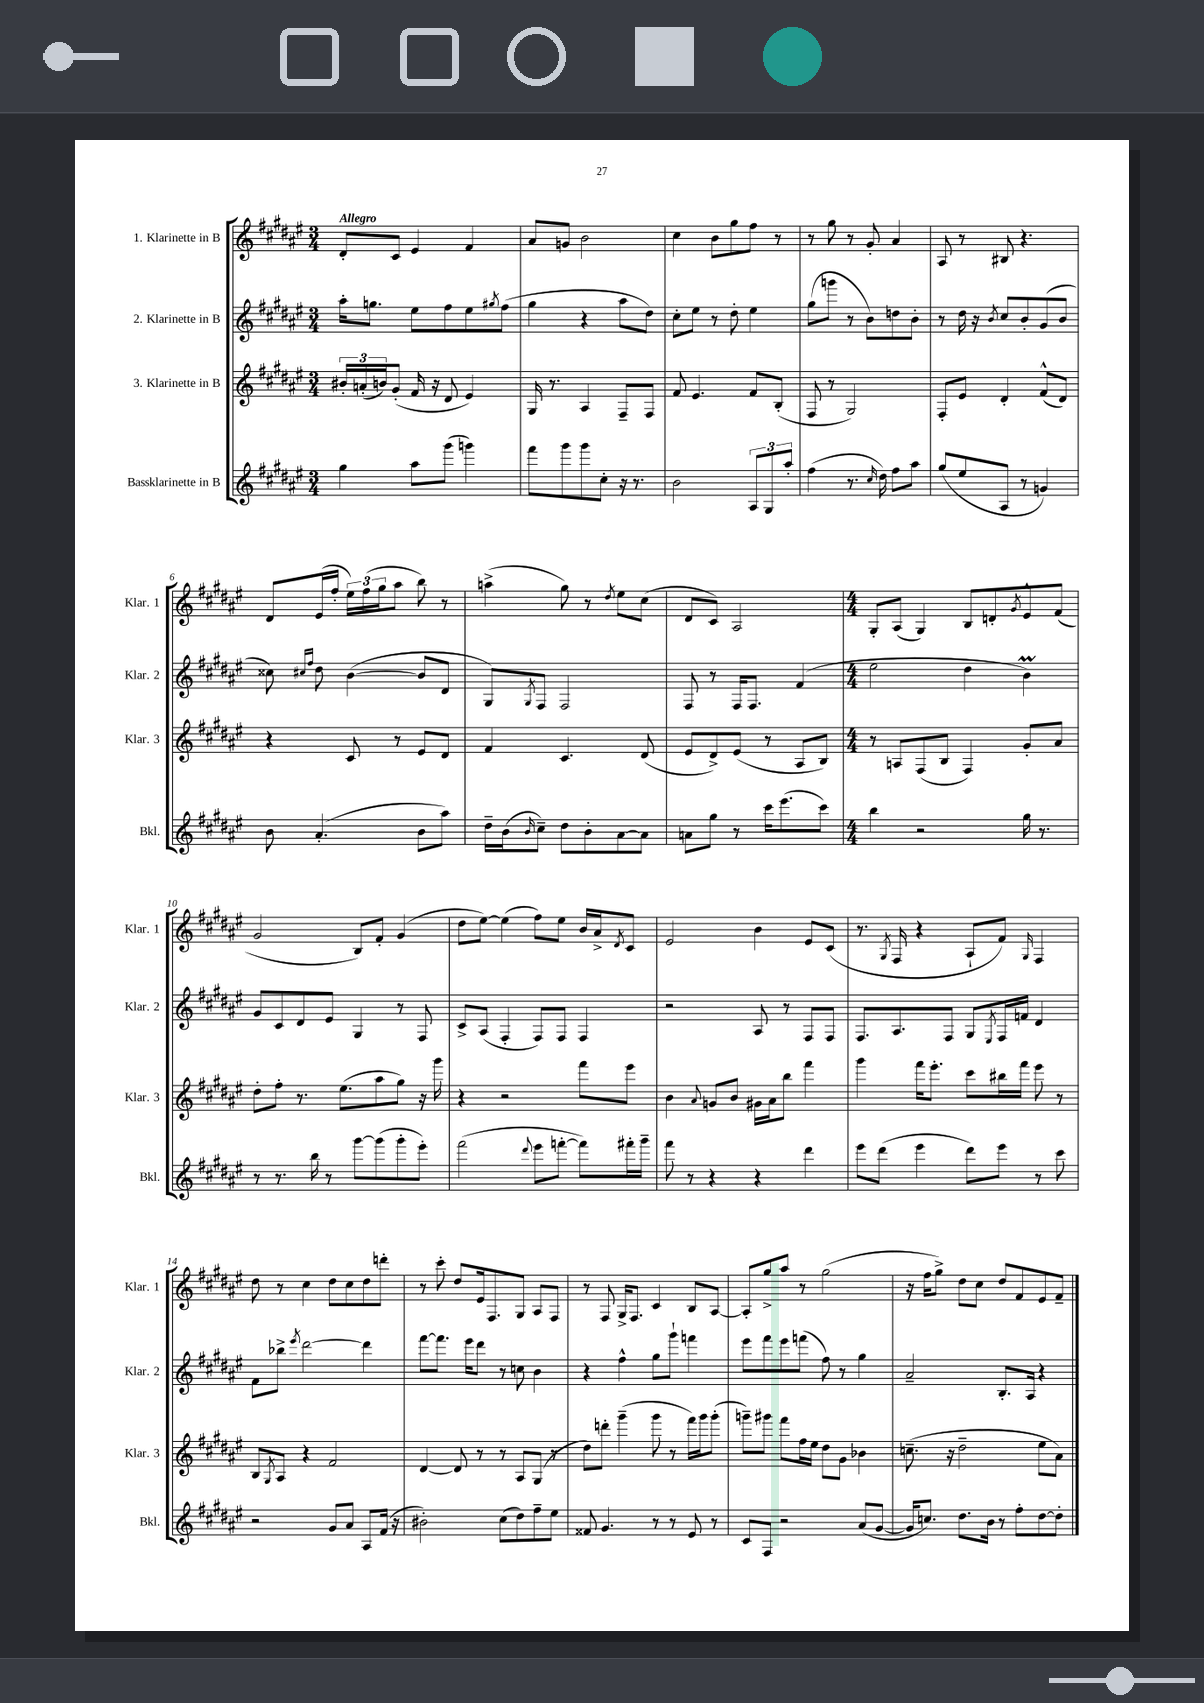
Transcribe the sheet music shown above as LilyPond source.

<<
\new StaffGroup <<
\new Staff = "s0" \with { instrumentName = "1. Klarinette in B" shortInstrumentName = "Klar. 1" } {
    \clef treble \key fis \major \numericTimeSignature \time 3/4 \tempo "Allegro"
    dis'8-. cis'8 eis'4 fis'4 |
    ais'8 g'8 b'2 |
    cis''4 b'8 gis''8 fis''8 r8 |
    r8 gis''8 r8 gis'8-. ais'4 |
    ais8 r8 bis8 r4. |
    dis'8 eis'16( fis''16-. \tuplet 3/2 { eis''16) fis''16( gis''16 } ais''8 b''8) r8 |
    a''4->( gis''8) r8 \acciaccatura { dis''8 } eis''8 cis''8( |
    dis'8 cis'8) ais2 |
    \numericTimeSignature \time 4/4 gis8-. ais8( gis4) b8 d'8-. \acciaccatura { gis'8 } eis'8-^ fis'8( |
    gis'2 b8) fis'8-. gis'4( |
    dis''8 eis''8~) eis''4( fis''8) eis''8 b'16 ais'16-> \acciaccatura { dis'8 } cis'8 |
    eis'2 b'4 eis'8 cis'8( |
    r8. \acciaccatura { gis8 } fis16 r4 ais8-! fis'8) \grace { gis16 } fis4 |
    dis''8 r8 cis''4 dis''8 cis''8 dis''8 d'''8-. |
    r8 cis'''8-. dis''8 eis'16 fis8. gis8 ais8 fis8 |
    r8 fis8 gis16-> fis8. cis'4 b8 ais8~ |
    ais8-. gis''8-> ais''8 r8 gis''2( |
    r16 fis''16 gis''8->) dis''8 cis''8 dis''8 fis'8 eis'8 fis'8-- \bar "|." |
}
\new Staff = "s1" \with { instrumentName = "2. Klarinette in B" shortInstrumentName = "Klar. 2" } {
    \clef treble \key fis \major \numericTimeSignature \time 3/4
    ais''16-. g''8. eis''8 fis''8 eis''8 \acciaccatura { gis''8 } fis''8( |
    gis''4 r4 ais''8 dis''8) |
    cis''8-. eis''8 r8 dis''8-. eis''4 |
    gis''8( g'''8 r8 b'8) d''8 b'8-. |
    r8 dis''16 r16 \acciaccatura { b'8 } cis''8 b'8-. gis'8( b'8 |
    cisis''8) \grace { cis''16 fis''16 } dis''8 b'4~( b'8 dis'8 |
    gis8) \acciaccatura { gis8 } fis8 fis2 |
    fis8 r8 fis16 fis8. fis'4( |
    \numericTimeSignature \time 4/4 eis''2 dis''4 b'4\prall) |
    gis'8 cis'8 dis'8 eis'8 gis4 r8 fis8 |
    cis'8-> ais8( fis4-. fis8) fis8 fis4 |
    r2 ais8 r8 fis8 fis8 |
    fis8. ais8. fis8 gis8 \acciaccatura { eis8 } fis16 f'16 dis'4 |
    fis'8 bes''8-> \acciaccatura { eis'''8 } dis'''2~ dis'''4 |
    fis'''8~ fis'''8. eis'''16 dis'''8 r8 c''8 b'4 |
    r4 fis''4-^ gis''8 gis'''8-! f'''4 |
    eis'''8 fis'''8 eis'''8 f'''8( fis''8) r8 gis''4 |
    ais'2-- b8.-. ais16 r4 \bar "|." |
}
\new Staff = "s2" \with { instrumentName = "3. Klarinette in B" shortInstrumentName = "Klar. 3" } {
    \clef treble \key fis \major \numericTimeSignature \time 3/4
    \tuplet 3/2 { bis'16-. a'16-.( b'16) } gis'8-.( fis'16 r16 dis'8 eis'4) |
    gis16 r8. ais4 fis8-- fis8 |
    fis'8 eis'4. fis'8 b8-.( |
    fis8 r8 gis2) |
    fis8-. eis'8 dis'4-. fis'8-^( dis'8) |
    r4 cis'8 r8 eis'8 dis'8 |
    fis'4 cis'4. dis'8( |
    eis'8 dis'8->) eis'8( r8 ais8 b8) |
    \numericTimeSignature \time 4/4 r8 a8 fis8( b8 fis4) gis'8-. ais'8 |
    dis''8-. fis''8-. r8. eis''8.( ais''8 gis''8) r16 gis'''16 |
    r4 r2 fis'''8 eis'''8 |
    b'4 \appoggiatura { ais'8 } g'8 b'8 gis'16 ais'16 b''8 fis'''4 |
    gis'''4 fis'''16 eis'''8.-. cis'''8 bis''16 fis'''16 eis'''8 r8 |
    b8 \acciaccatura { gis8 } ais8 r4 fis'2 |
    dis'4~ dis'8 r8 r8 ais8 gis8( r8 |
    dis''8) d'''8-. gis'''4--( gis'''8 r8 fis'''16) gis'''16 gis'''8-.( |
    g'''8--) gis'''8 fis'''8 fis''16 eis''16 dis''8 gis'8 bes'4 |
    c''8.--( r16 dis''2-- eis''8 ais'8) \bar "|." |
}
\new Staff = "s3" \with { instrumentName = "Bassklarinette in B" shortInstrumentName = "Bkl." } {
    \clef treble \key fis \major \numericTimeSignature \time 3/4
    gis''4 ais''8 gis'''8( g'''4) |
    fis'''8 gis'''8 gis'''8 cis''8-. r16 r8. |
    b'2 \tuplet 3/2 { ais8 gis8 ais''8-. } |
    fis''4( r8. \grace { cis''16 } dis''16) fis''8 ais''8 |
    gis''8( eis''8 ais8 r8 g'4) |
    b'8 ais'4.-.( b'8 ais''8) |
    dis''16-- b'16( \grace { b'16 } cis''8--) dis''8 b'8-. ais'8~ ais'8 |
    a'8 gis''8 r8 cis'''16 eis'''8.( cis'''8) |
    \numericTimeSignature \time 4/4 b''4 r2 gis''16 r8. |
    r8 r8. b''16 r8 gis'''8~ gis'''8( gis'''8-. eis'''8-.) |
    fis'''2( \appoggiatura { dis'''8 } eis'''8 f'''8~-. f'''8) fis'''16-. gis'''16-- |
    fis'''8 r8 r4 r4 dis'''4 |
    eis'''8 dis'''8( eis'''4 dis'''8) eis'''8 r8 cis'''8 |
    r2 gis'8 ais'8 ais8 fis'16( r16 |
    bis'2-.) cis''8( dis''8) fis''8-- eis''8 |
    fisis'8 gis'4. r8 r8 eis'8 r8 |
    cis'8 fis8 r2 ais'8( gis'8~ |
    gis'16 c''8.) dis''8. b'16 r8 fis''8-. dis''8~ dis''8-. \bar "|." |
}
>>
>>
